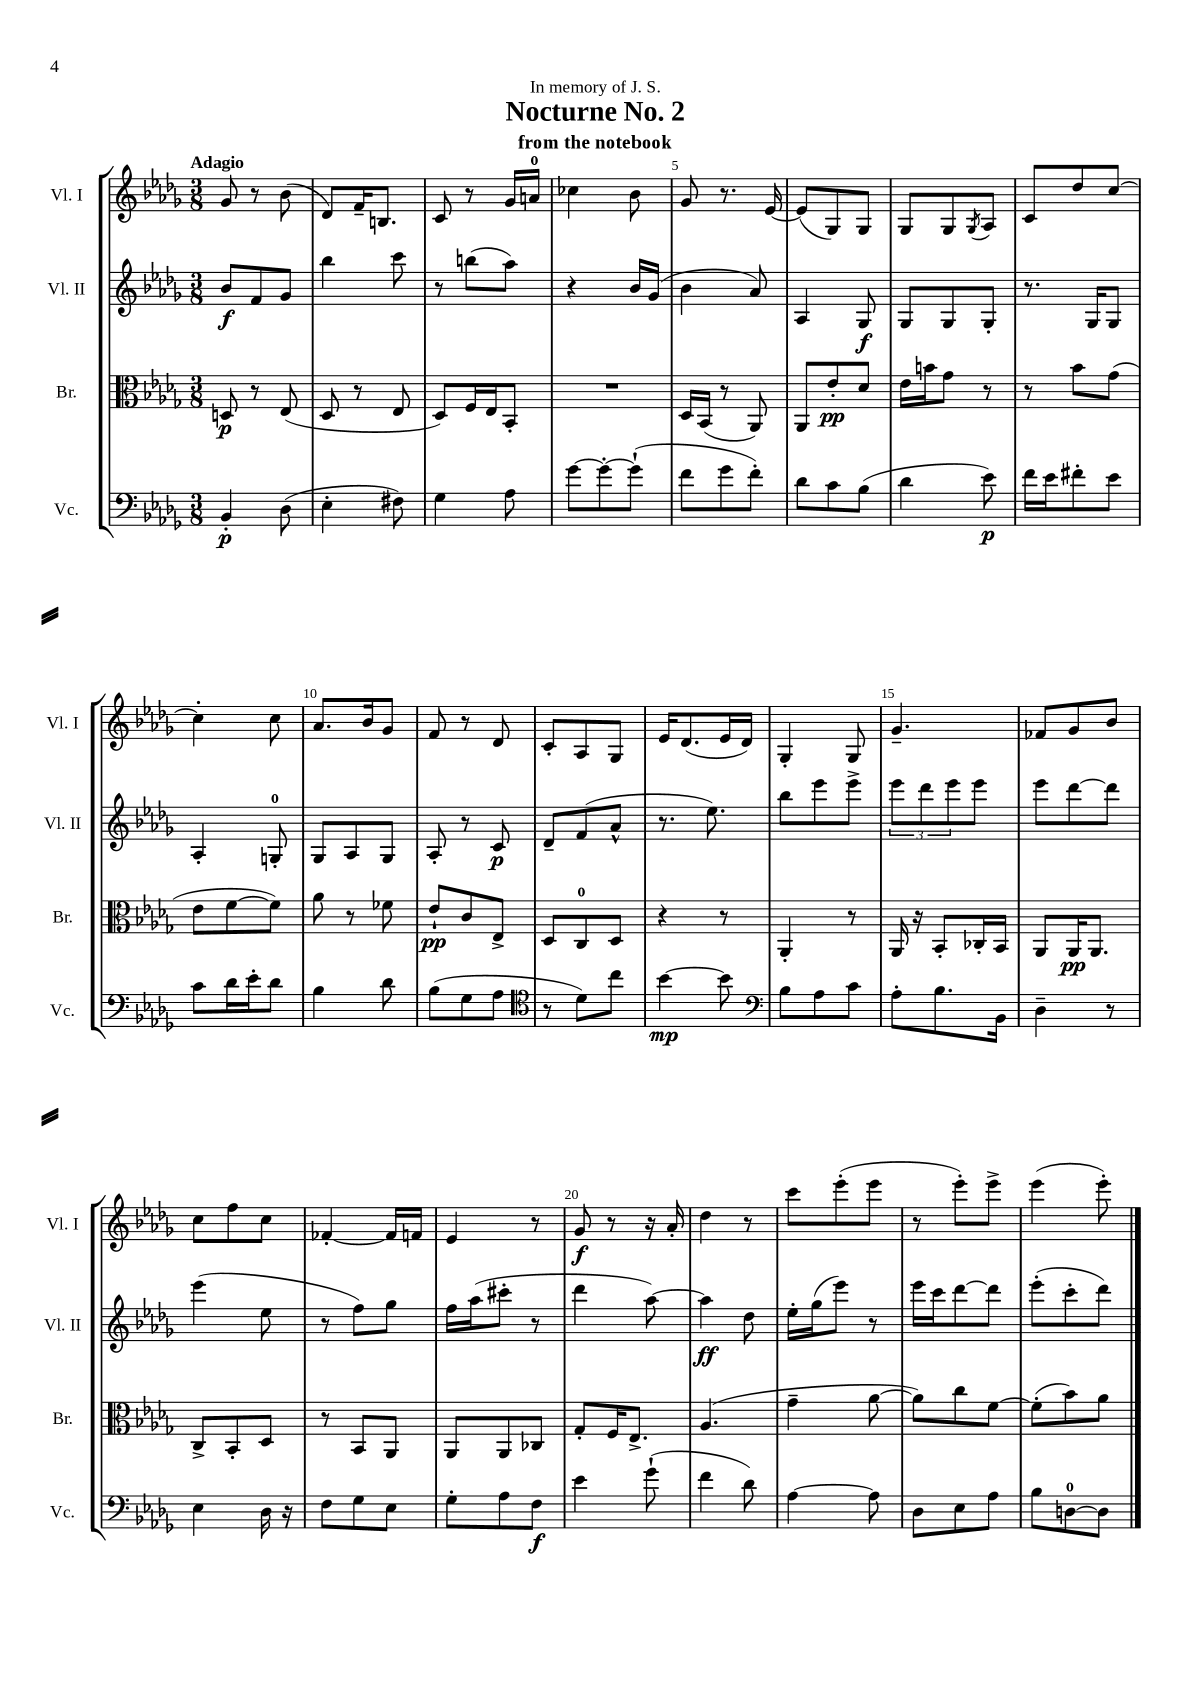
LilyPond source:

\header { title = "Nocturne No. 2" subtitle = "from the notebook" dedication = "In memory of J. S." }
<<
\new StaffGroup <<
\new Staff = "s0" \with { instrumentName = "Vl. I" shortInstrumentName = "Vl. I" } {
    \clef treble \key des \major \numericTimeSignature \time 3/8 \tempo "Adagio"
    ges'8 r8 bes'8( |
    des'8) f'16-- b8. |
    c'8 r8 ges'16 a'16-0 |
    ces''4 bes'8 |
    ges'8 r8. ees'16~ |
    ees'8( ges8) ges8 |
    ges8 ges8 \acciaccatura { ges8 } aes8 |
    c'8 des''8 c''8~ |
    c''4-. c''8 |
    aes'8. bes'16 ges'8 |
    f'8 r8 des'8 |
    c'8-. aes8 ges8 |
    ees'16 des'8.( ees'16 des'16) |
    ges4-. ges8 |
    ges'4.-- |
    fes'8 ges'8 bes'8 |
    c''8 f''8 c''8 |
    fes'4~-. fes'16 f'16 |
    ees'4 r8 |
    ges'8\f r8 r16 aes'16-. |
    des''4 r8 |
    c'''8 ees'''8-.( ees'''8 |
    r8 ees'''8-.) ees'''8-> |
    ees'''4( ees'''8-.) \bar "|." |
}
\new Staff = "s1" \with { instrumentName = "Vl. II" shortInstrumentName = "Vl. II" } {
    \clef treble \key des \major \numericTimeSignature \time 3/8
    bes'8\f f'8 ges'8 |
    bes''4 c'''8 |
    r8 b''8( aes''8) |
    r4 bes'16 ges'16( |
    bes'4 aes'8) |
    aes4 ges8\f |
    ges8 ges8 ges8-. |
    r8. ges16 ges8 |
    aes4-. g8-0-. |
    ges8 aes8 ges8 |
    aes8-. r8 c'8\p |
    des'8-- f'8( aes'8-^ |
    r8. ees''8.) |
    bes''8 ees'''8 ees'''8-> |
    \tuplet 3/2 { ees'''8 des'''8 ees'''8 } ees'''8 |
    ees'''8 des'''8~ des'''8 |
    ees'''4( ees''8 |
    r8 f''8) ges''8 |
    f''16 aes''16( cis'''8-. r8 |
    des'''4 aes''8~) |
    aes''4\ff des''8 |
    ees''16-. ges''16( ees'''8) r8 |
    ees'''16 c'''16 des'''8~ des'''8 |
    ees'''8-.( c'''8-. des'''8) \bar "|." |
}
\new Staff = "s2" \with { instrumentName = "Br." shortInstrumentName = "Br." } {
    \clef alto \key des \major \numericTimeSignature \time 3/8
    d8\p r8 ees8( |
    des8 r8 ees8 |
    des8) f16 ees16 bes,8-. |
    R4. |
    des16 bes,16( r8 aes,8) |
    aes,8 ees'8-.\pp des'8 |
    ees'16 b'16 ges'8 r8 |
    r8 bes'8 ges'8( |
    ees'8 f'8~ f'8) |
    aes'8 r8 fes'8 |
    ees'8-!\pp c'8 ees8-> |
    des8 c8-0 des8 |
    r4 r8 |
    aes,4-. r8 |
    aes,16 r16 bes,8-. ces16-. bes,16 |
    aes,8 aes,16\pp aes,8. |
    c8-> bes,8-. des8 |
    r8 bes,8 aes,8 |
    aes,8 aes,8 ces8 |
    ges8-. f16 ees8.-> |
    aes4.( |
    ges'4-- aes'8~ |
    aes'8) c''8 f'8~ |
    f'8-.( bes'8) aes'8 \bar "|." |
}
\new Staff = "s3" \with { instrumentName = "Vc." shortInstrumentName = "Vc." } {
    \clef bass \key des \major \numericTimeSignature \time 3/8
    bes,4-.\p des8( |
    ees4-. fis8) |
    ges4 aes8 |
    ges'8~ ges'8~-. ges'8-!( |
    f'8 ges'8 f'8-.) |
    des'8 c'8 bes8( |
    des'4 ees'8\p) |
    f'16 ees'16 fis'8-. ees'8 |
    c'8 des'16 ees'16-. des'8 |
    bes4 des'8 |
    bes8( ges8 aes8 |
    \clef tenor r8 des'8) c''8 |
    bes'4~\mp bes'8 |
    \clef bass bes8 aes8 c'8 |
    aes8-. bes8. bes,16 |
    des4-- r8 |
    ees4 des16 r16 |
    f8 ges8 ees8 |
    ges8-. aes8 f8\f |
    ees'4 ges'8-!( |
    f'4 des'8) |
    aes4~ aes8 |
    des8 ees8 aes8 |
    bes8 d8-0~ d8 \bar "|." |
}
>>
>>
\layout { \context { \Score \override BarNumber.break-visibility = ##(#f #t #t) barNumberVisibility = #(every-nth-bar-number-visible 5) } }
